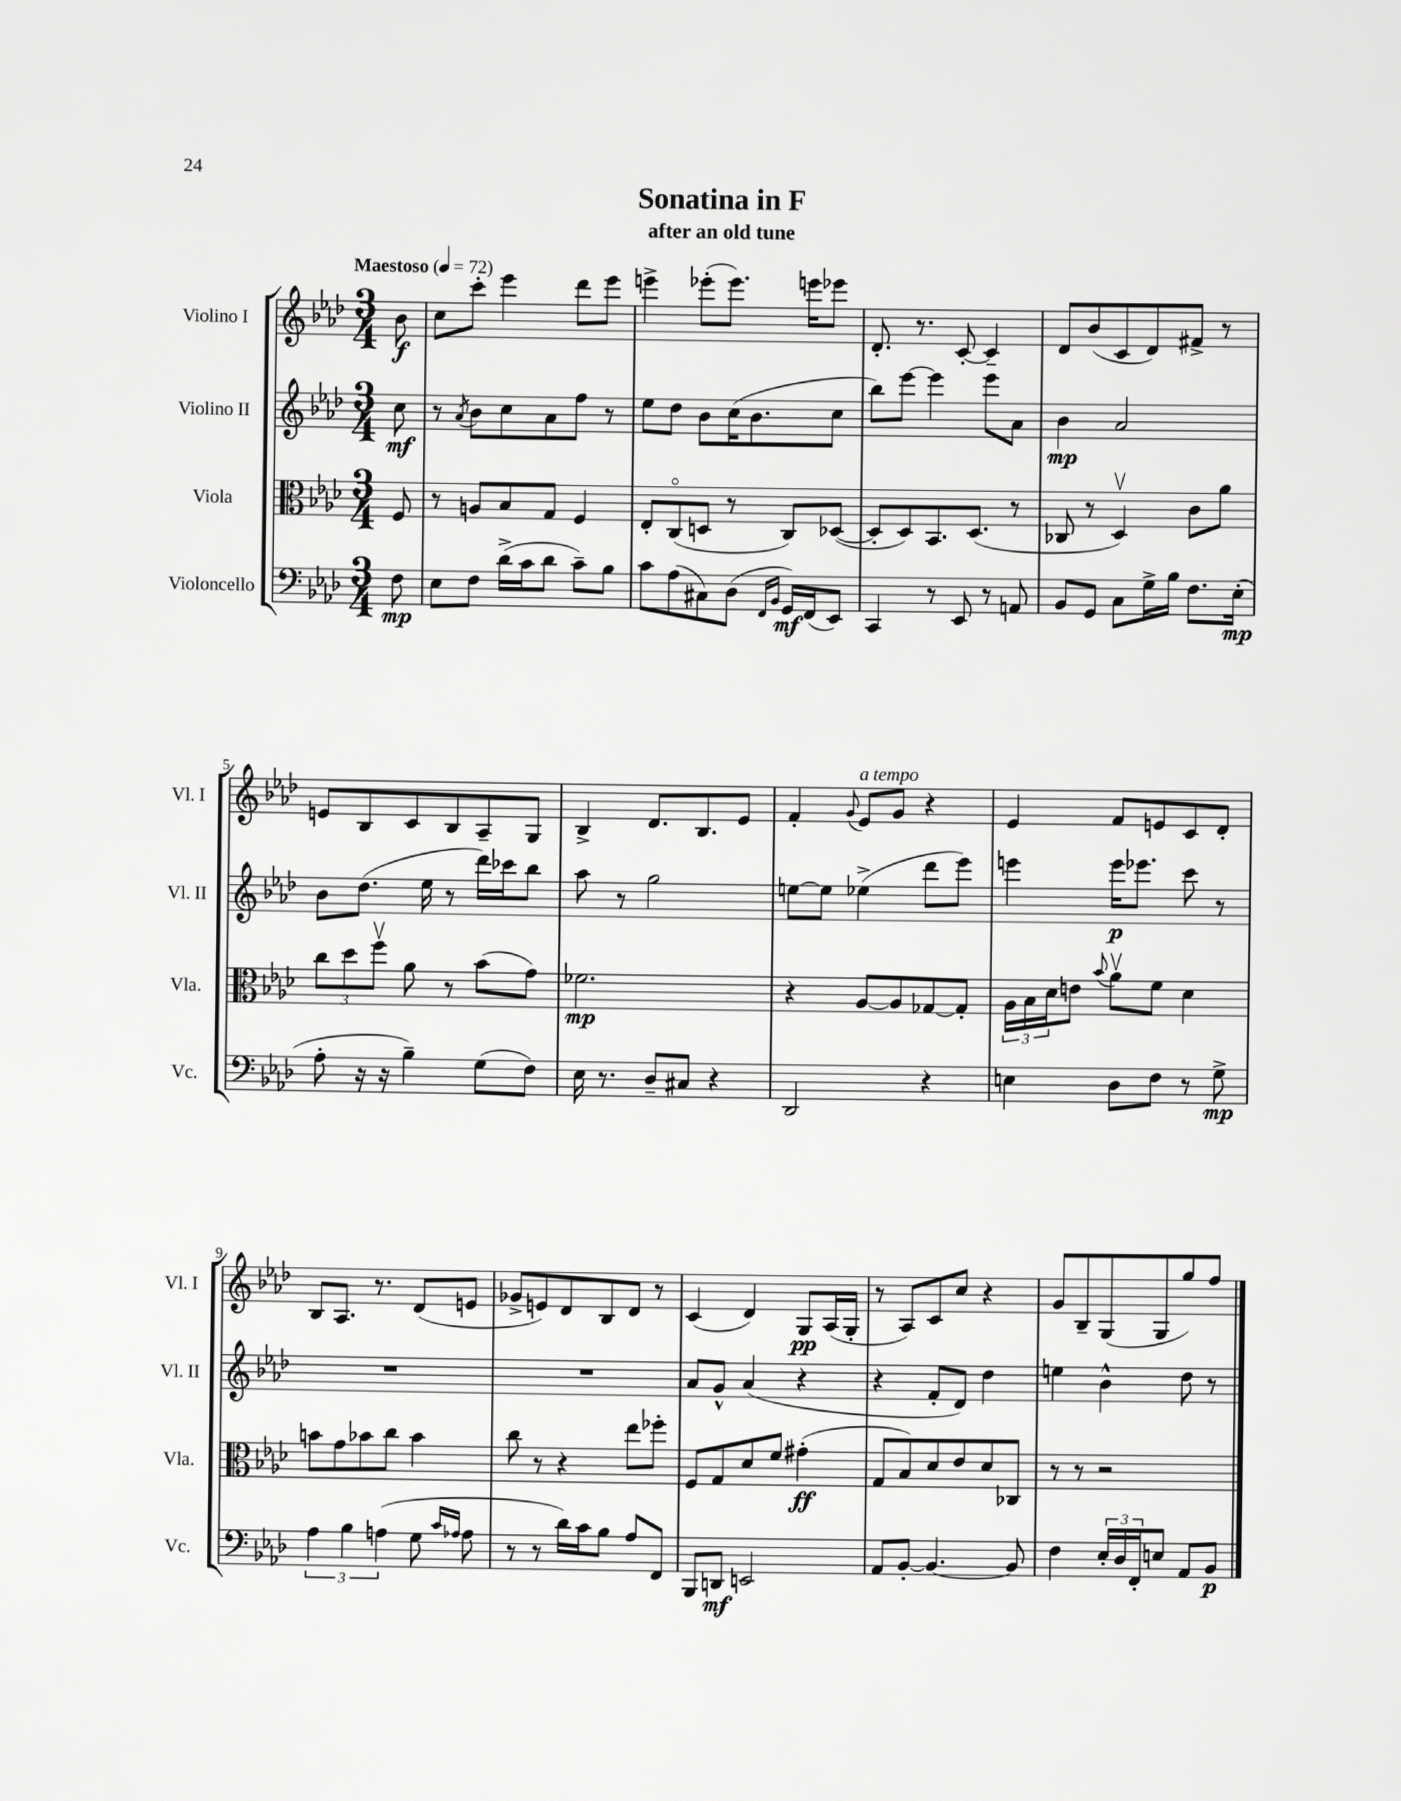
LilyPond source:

\header { title = "Sonatina in F" subtitle = "after an old tune" }
<<
\new StaffGroup <<
\new Staff = "s0" \with { instrumentName = "Violino I" shortInstrumentName = "Vl. I" } {
    \clef treble \key aes \major \numericTimeSignature \time 3/4 \partial 8 \tempo "Maestoso" 4 = 72
    bes'8\f |
    c''8 c'''8-. ees'''4 des'''8 ees'''8 |
    e'''4-> ees'''8-.( ees'''8.) e'''16 ees'''8 |
    des'8.-. r8. c'8~-. c'4-- |
    des'8 bes'8( c'8 des'8) fis'8-> r8 |
    e'8 bes8 c'8 bes8 aes8-- g8 |
    bes4-> des'8. bes8. ees'8 |
    f'4-. \appoggiatura { g'8 } ees'8^\markup { \italic "a tempo" } g'8 r4 |
    ees'4 f'8 e'8 c'8 des'8-. |
    bes8 aes8. r8. des'8( e'8 |
    ges'8-> e'8) des'8 bes8 des'8 r8 |
    c'4( des'4) g8\pp aes16( g16-. |
    r8 aes8) c'8 c''8 r4 |
    g'8 bes8-- g8( g8 g''8) f''8 \bar "|." |
}
\new Staff = "s1" \with { instrumentName = "Violino II" shortInstrumentName = "Vl. II" } {
    \clef treble \key aes \major \numericTimeSignature \time 3/4 \partial 8
    c''8\mf |
    r8 \acciaccatura { aes'8 } bes'8 c''8 aes'8 f''8 r8 |
    ees''8 des''8 bes'8 c''16( bes'8. c''8 |
    bes''8) ees'''8~ ees'''4 ees'''8 aes'8 |
    bes'4\mp aes'2 |
    bes'8 des''8.( ees''16 r8 des'''16) ces'''16 bes''8 |
    aes''8 r8 g''2 |
    e''8~ e''8 ees''4->( des'''8 ees'''8) |
    e'''4 e'''16\p ees'''8. c'''8 r8 |
    R2. |
    R2. |
    aes'8 g'8-^ aes'4( r4 |
    r4 f'8-. des'8) des''4 |
    e''4 bes'4-^ des''8 r8 \bar "|." |
}
\new Staff = "s2" \with { instrumentName = "Viola" shortInstrumentName = "Vla." } {
    \clef alto \key aes \major \numericTimeSignature \time 3/4 \partial 8
    f8 |
    r8 a8 bes8 g8 f4 |
    ees8-. c8\flageolet( d8 r8 c8) des8~( |
    des8-. des8) bes,8. des8.( r8 |
    ces8 r8 des4\upbow) c'8 aes'8 |
    \tuplet 3/2 { c''8 des''8 f''8\upbow } aes'8 r8 bes'8( g'8) |
    fes'2.\mp |
    r4 aes8~ aes8 ges8~ ges8-. |
    \tuplet 3/2 { aes16 bes16 des'16 } e'8 \appoggiatura { bes'8 } aes'8\upbow f'8 des'4 |
    b'8 g'8 bes'8 c''8 bes'4 |
    c''8 r8 r4 ees''8 fes''8-. |
    f8 g8 des'8 f'8 gis'4-.\ff( |
    g8 bes8) des'8 ees'8 des'8 ces8 |
    r8 r8 r2 \bar "|." |
}
\new Staff = "s3" \with { instrumentName = "Violoncello" shortInstrumentName = "Vc." } {
    \clef bass \key aes \major \numericTimeSignature \time 3/4 \partial 8
    f8\mp |
    ees8 f8 des'16->( c'16 des'8 c'8--) bes8 |
    c'8 aes8( cis8) des8( \grace { f,16 bes,16 } g,16\mf) f,16( ees,8) |
    c,4 r8 ees,8 r8 a,8 |
    bes,8 g,8 c8 g16-> bes16 f8. ees16-.\mp( |
    aes8-. r16 r16 bes4--) g8( f8) |
    ees16 r8. des8-- cis8 r4 |
    des,2 r4 |
    e4 des8 f8 r8 g8->\mp |
    \tuplet 3/2 { aes4 bes4 a4( } g8 \grace { c'16 aes16 } aes8 |
    r8 r8 des'16) c'16 bes8 aes8 f,8 |
    bes,,8 d,8\mf e,2 |
    aes,8 bes,8~-. bes,4.~ bes,8 |
    f4 \tuplet 3/2 { ees16-. des16 f,16-. } e8 aes,8 bes,8\p \bar "|." |
}
>>
>>
